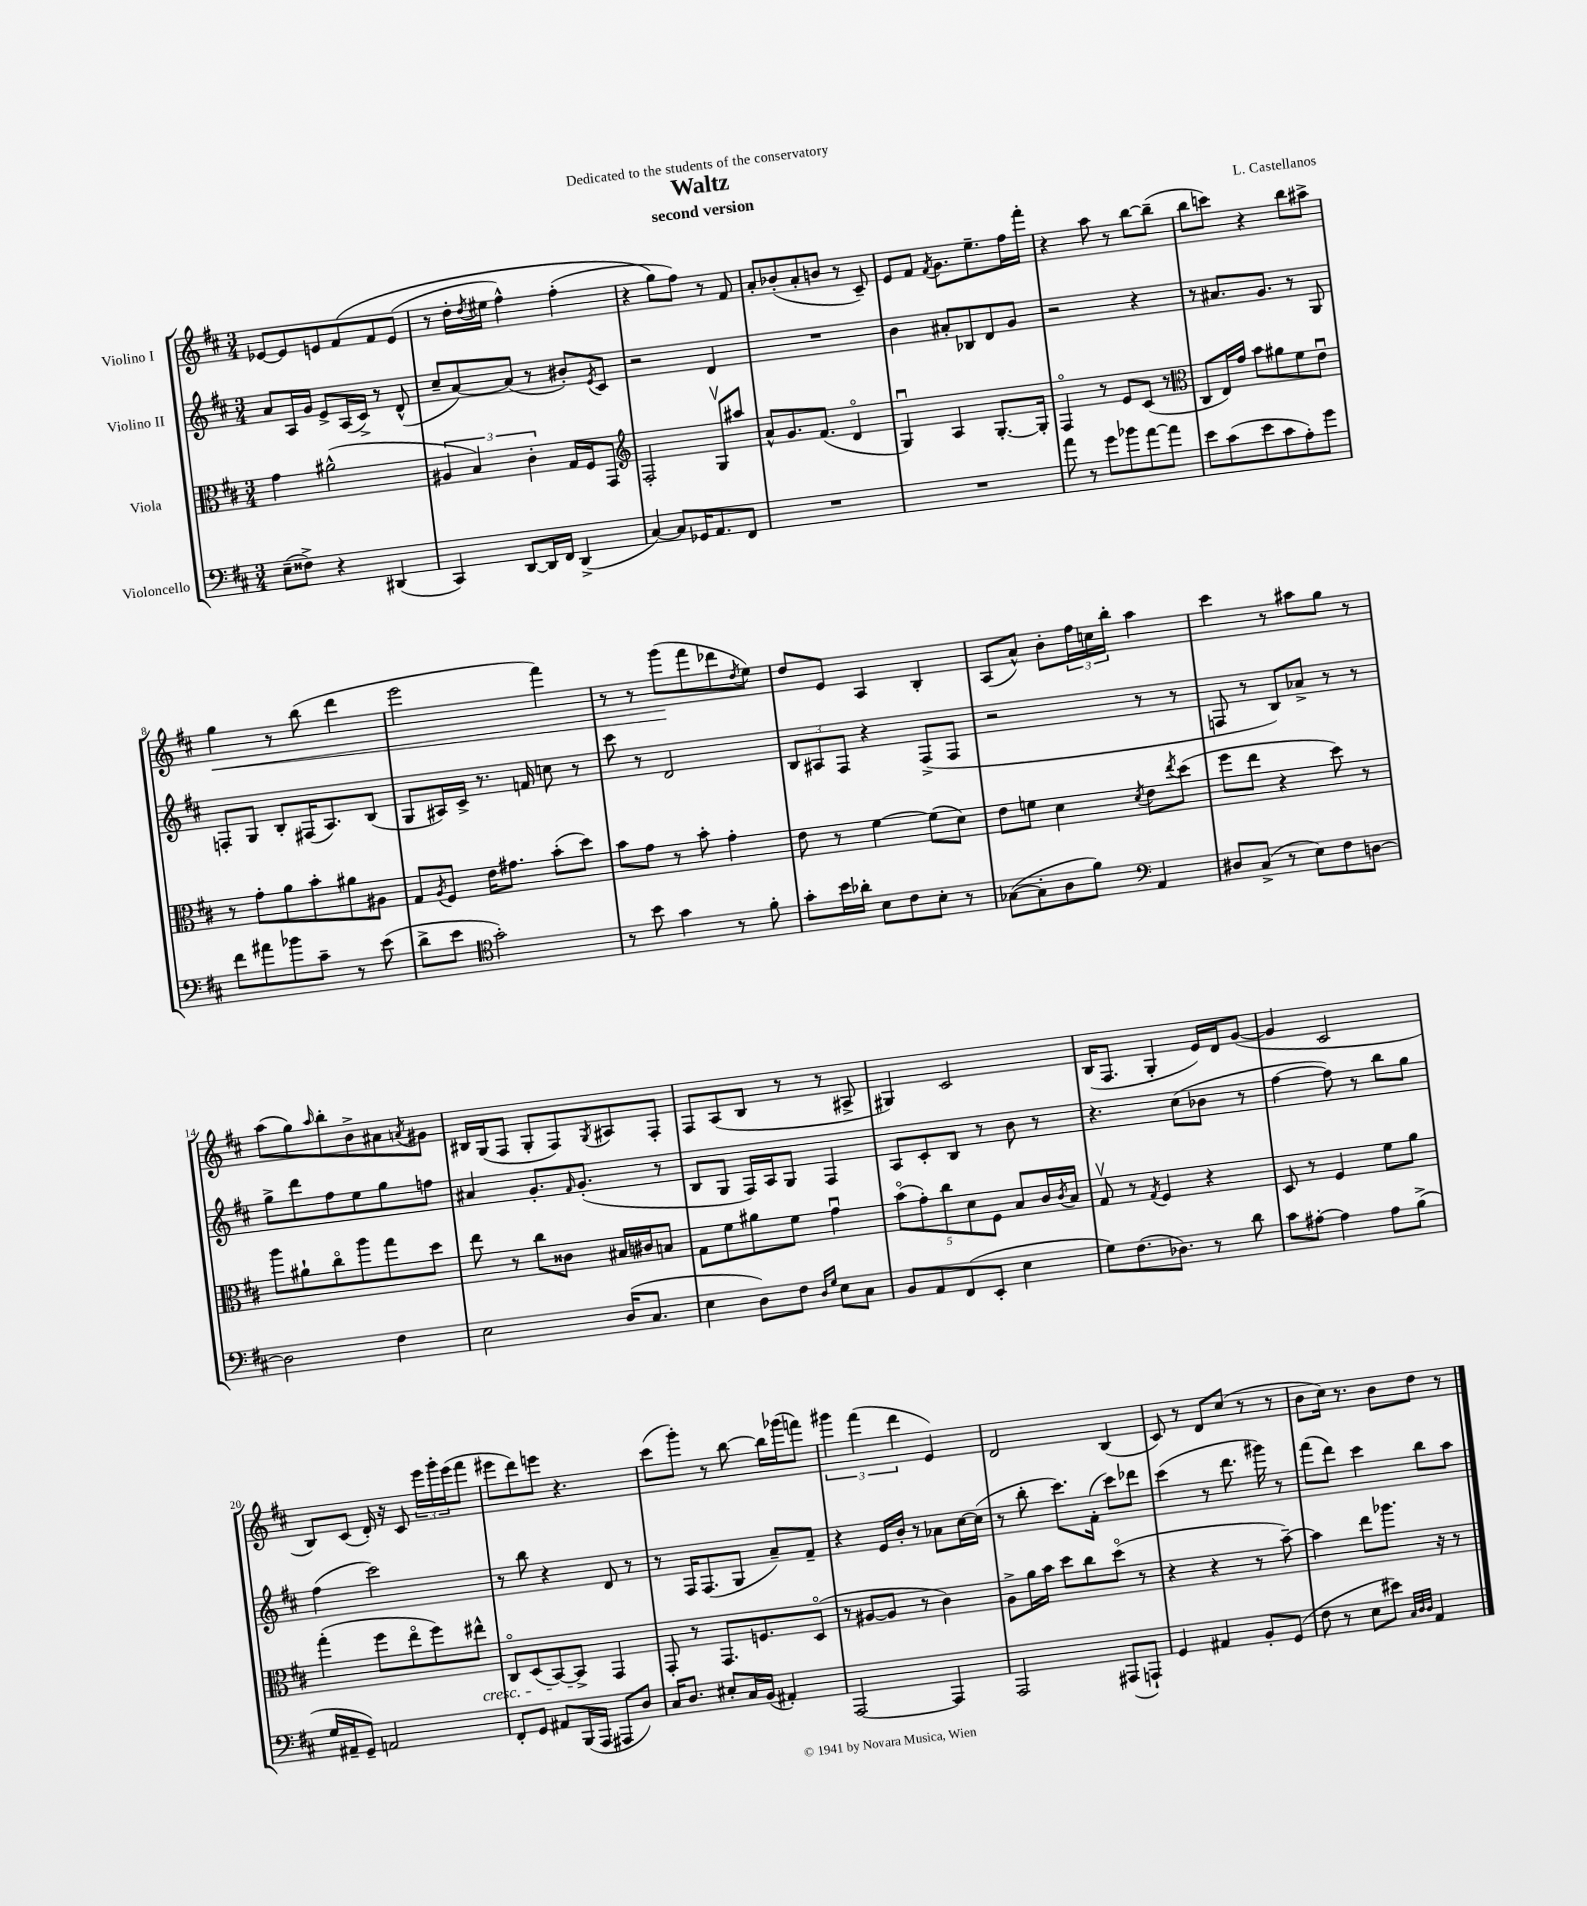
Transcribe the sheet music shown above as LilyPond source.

\header { title = "Waltz" composer = "L. Castellanos" subtitle = "second version" dedication = "Dedicated to the students of the conservatory" }
<<
\new StaffGroup <<
\new Staff = "s0" \with { instrumentName = "Violino I" } {
    \clef treble \key d \major \numericTimeSignature \time 3/4
    ees'8~ ees'8 e'8 fis'8\( fis'8 e'8( |
    r8 d''16-. \acciaccatura { d''8 } eis''16 fis''4-^) fis''4-.( |
    r4 g''8\) fis''8) r8 fis'8 |
    a'8-. bes'8-.( a'8-. b'8 r8 cis'8--) |
    e'8 fis'8 \acciaccatura { fis'8 } g'8. e''8.-- fis''16 fis'''16-. |
    r4 a''8 r8 b''8~ b''8--( |
    b''8 c'''8) r4 b''8 ais''8-> |
    g''4\< r8 b''8( d'''4 |
    e'''2 fis'''4) |
    r8 r8 g'''8\!( fis'''8 des'''8 \acciaccatura { d''8 } e''8) |
    d''8 e'8 a4 b4-. |
    a8( a'8-^) b'8-. \tuplet 3/2 { fis''16 c''16 b''16-. } a''4 |
    cis'''4 r8 ais''8 g''8 r8 |
    a''8( g''8) \grace { a''16 } b''8-. b'8-> ais'8 \acciaccatura { a'8 } gis'8 |
    bis16 g16( fis8 g8-. fis8) \acciaccatura { g8 } ais8 fis8-. |
    fis8 a8( b8 r8 r8 ais8-> |
    gis4) cis'2 |
    b16( fis8. g4-. e'16) d'16 g'8~( |
    g'4 cis'2 |
    b8) cis'8( d'16-.) r16 cis'8 \tuplet 3/2 { e'''16 g'''16-. e'''16( } fis'''8 |
    eis'''8 d'''8) e'''8 r4. |
    cis'''8( g'''8-.) r8 b''8~ b''16 ges'''16( f'''8) |
    \tuplet 3/2 { gis'''4 fis'''4( d'''4 } e'4) |
    d'2 b4( |
    cis'8) r8 d'8 cis''8( r8 r8 |
    b'8 cis''16) r8. b'8 d''8 r8 \bar "|." |
}
\new Staff = "s1" \with { instrumentName = "Violino II" } {
    \clef treble \key d \major \numericTimeSignature \time 3/4
    a'8 a16 g'16 e'8-> a16( cis'16->) r8 d'8-^( |
    cis''8-- a'8~) a'8( r8 bis'8-.) \acciaccatura { e'8 } cis'8 |
    r2 d'4 |
    R2. |
    b'4 ais'8-. bes8 d'8 g'8 |
    r2 r4 |
    r8 ais'8. g'8. r8 g8 |
    f8-. g8 b8-. fis16( a8.) b8( |
    g8 ais16) cis'16-> r8. f'16 c''8 r8 |
    cis'''8 r8 d'2 |
    \tuplet 3/2 { b8 ais8 fis8 } r4 fis8->( fis8 |
    r2 r8 r8 |
    f8 r8 b8) aes'8-> r8 r8 |
    g''8-> d'''8 fis''8 e''8 g''8 f''8 |
    ais'4 g'8.-. \grace { fis'16 } g'8.-.( r8 |
    b8 g8 fis16) a16 g8 fis4 |
    a8 cis'8-. b8 r8 b'8 r8 |
    r4. cis''8( bes'8 r8 |
    fis''4~ fis''8) r8 b''8 g''8 |
    fis''4( cis'''2) |
    r8 b''8 r4 d'8 r8 |
    r8 fis16 fis8.( g8 a'8--) fis'8-- |
    r4 e'16 b'16-. r8 aes'8 cis''16~ cis''16( |
    r8 b''8-. cis'''8.) fis'16-.( cis'''8) des'''8 |
    cis'''4( r8 d'''8. gis'''16) r8 |
    fis'''8( d'''8) cis'''4 b''8 a''8 \bar "|." |
}
\new Staff = "s2" \with { instrumentName = "Viola" } {
    \clef alto \key d \major \numericTimeSignature \time 3/4
    g'4 ais'2-^( |
    \tuplet 3/2 { ais4 b4) cis'4-. } g16 fis16 g,8 |
    \clef treble fis2-. g8\upbow ais''8 |
    a'8-^ g'8. fis'8.( d'4\flageolet |
    g4\downbow) a4 g8.~-. g16-. |
    fis4\flageolet r8 e'8 cis'8( r8 |
    \clef alto cis8 e16) g'16 b'8 ais'8 fis'8 e'8\downbow |
    r8 g'8-. a'8 b'8-. ais'8 ais8 |
    g8 \acciaccatura { a8 } fis8 e'16 gis'8. b'8-.( d''8) |
    b'8 g'8 r8 b'8-. g'4-. |
    e'8 r8 fis'4~ fis'8( d'8) |
    e'8 f'8 d'4 \acciaccatura { d'8 } e'8 \acciaccatura { e''8 } d''8( |
    fis''8 e''8 r4 d''8) r8 |
    a''8 ais'8-! cis''8\flageolet a''8 g''8 d''8 |
    e''8 r8 cis''8 cisis'8 bis16 cis'16 b8 |
    g8 fis'8 ais'8 fis'8 g'4\downbow |
    \tuplet 5/4 { b'8\flageolet( g'8-.) cis''8 d'8 fis8 } b8 cis'16 \acciaccatura { cis'8 } b16 |
    g8\upbow r8 \acciaccatura { g8 } fis4 r4 |
    d8 r8 fis4 fis'8 a'8 |
    g''4-.( fis''8 e''8\flageolet fis''8) eis''8-^\cresc |
    cis8\flageolet d8( b,8~) b,8->\! g,4 |
    g,8-. r8 g,8. f8. d8\flageolet( |
    r8 ais8~ ais8 r8 cis'4) |
    a8-> a'16 b'16 d''8 cis''8 d''8\flageolet( r8 |
    r4 r4 r8 b'8~--) |
    b'4 e''8 aes''8. r16 r8 \bar "|." |
}
\new Staff = "s3" \with { instrumentName = "Violoncello" } {
    \clef bass \key d \major \numericTimeSignature \time 3/4
    e8--( fisis8->) r4 dis,4( |
    cis,4) d,8~ d,16 fis,16 d,4->( |
    cis4~) cis8 ges,16 a,8. fis,8 |
    R2. |
    R2. |
    a'8 r8 g'8 bes'8 a'8~ a'8 |
    e'8 cis'8( e'8 cis'8 a8-.) g'8 |
    fis'8 ais'8 bes'8 cis'8-- r8 e'8( |
    d'8-> e'8 \clef tenor g'2-.) |
    r8 b'8 g'4 r8 fis'8-. |
    g'8-. b'16 aes'16-. b8 cis'8 b8-. r8 |
    ges8~( ges8-. a8 fis'8) \clef bass a,4 |
    dis8 cis8->( r8 e8) fis8 d8~ |
    d2 fis4 |
    e2 d16( cis8. |
    e4 d8) fis8 \grace { d16 g16 } e8 cis8 |
    b,8 a,8 fis,8( e,8-. e4 |
    g8) fis8.( des8.) r8 d'8 |
    cis'8 ais8~-. ais4 ais8 b8->( |
    g16 ais,16-- g,8--) a,2 |
    fis,8-. g,8 ais,8 b,,16( a,,16 ais,,8 d8) |
    cis16 d8. eis8-. cis16 b,16( ais,4-.) |
    a,,2~ a,,4 |
    a,,2 ais,,8( a,,8-!) |
    g,4 ais,4 b,8-. g,8( |
    fis8 r8 e8 eis'8) \grace { cis32 d32 d32 } a,4 \bar "|." |
}
>>
>>
